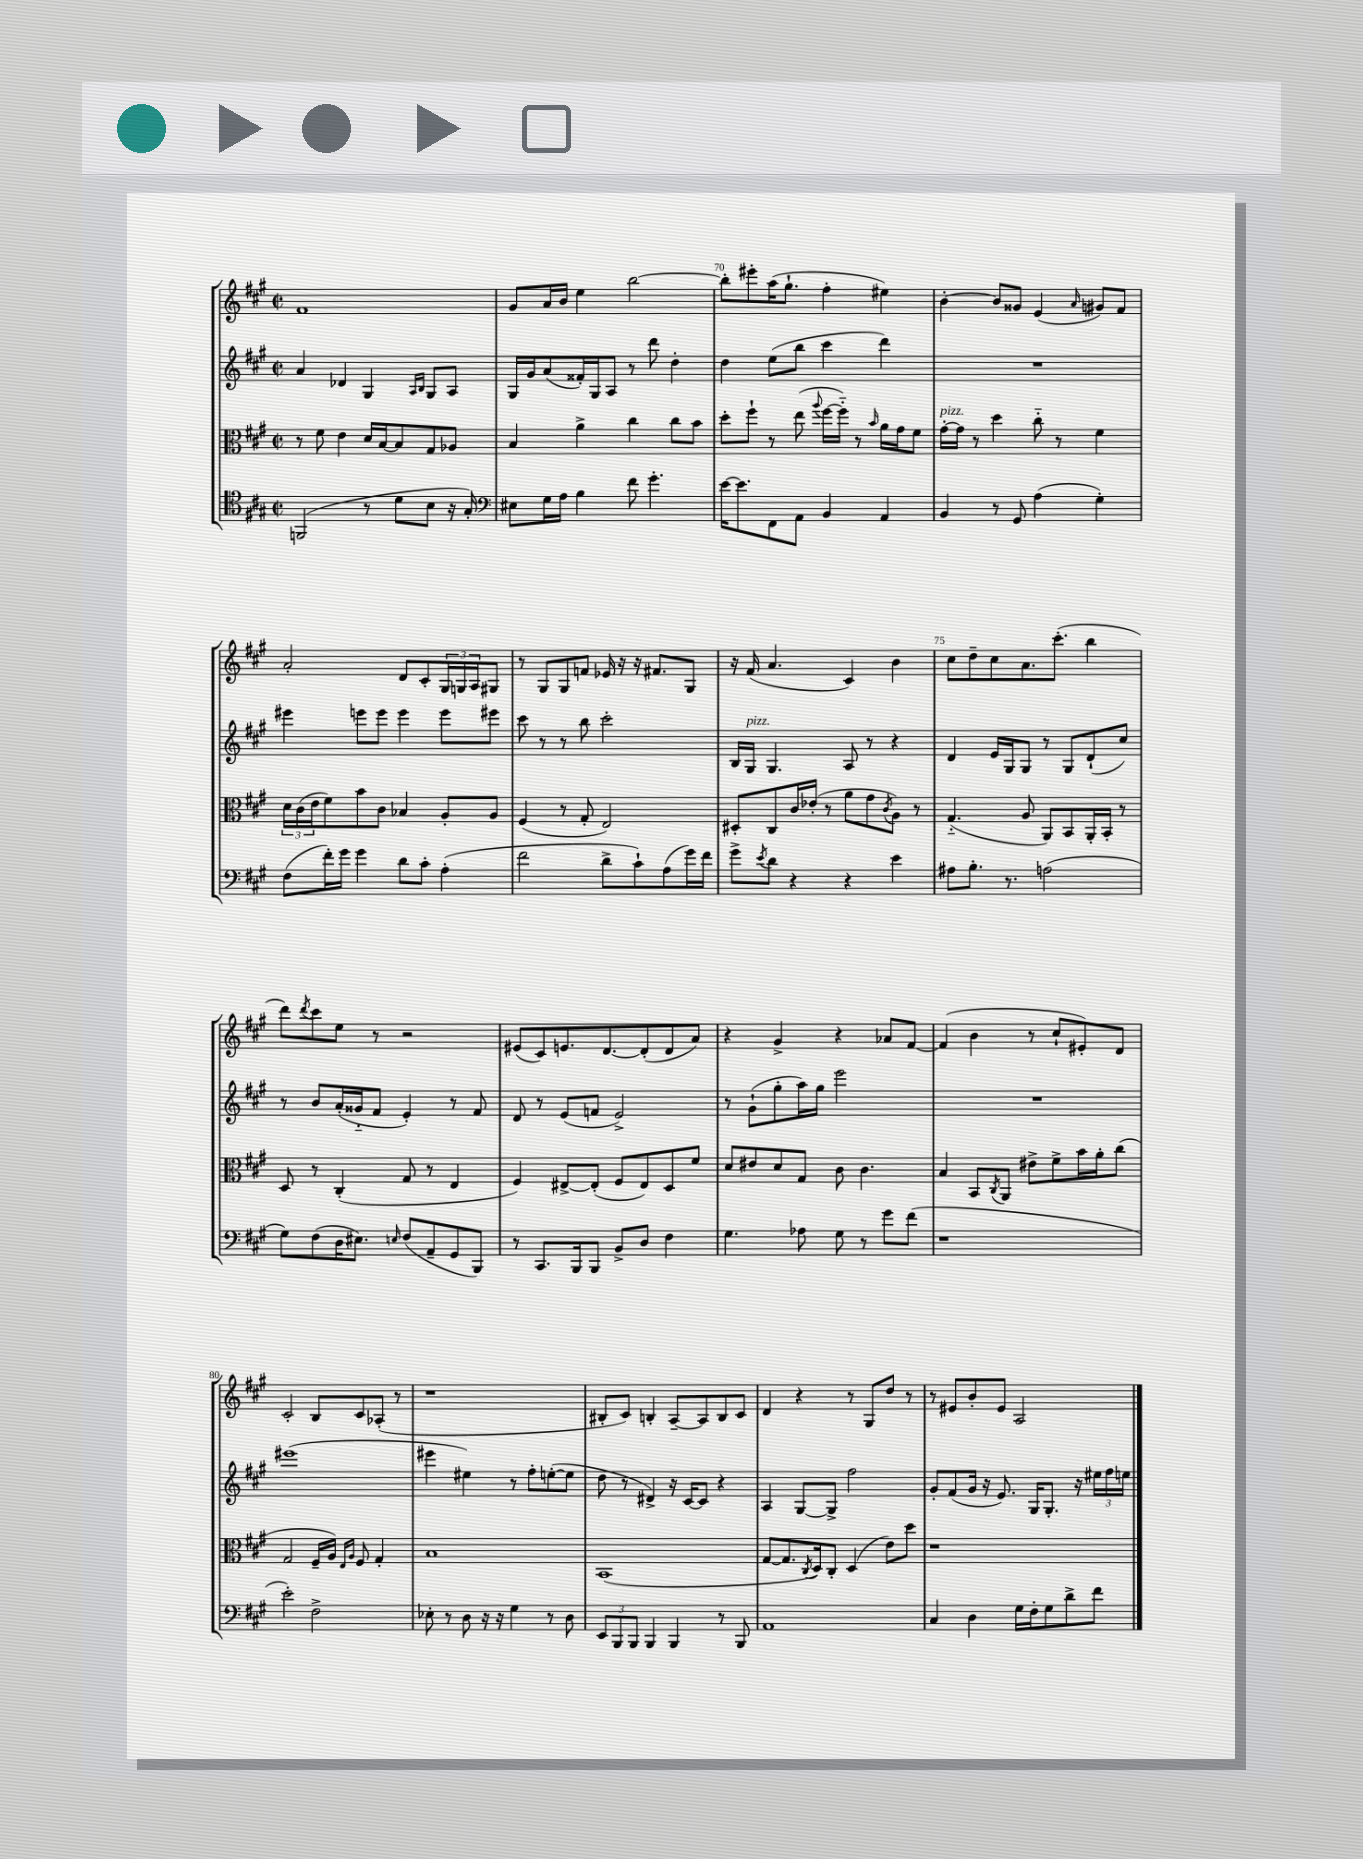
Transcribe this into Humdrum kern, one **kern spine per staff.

**kern	**kern	**kern	**kern
*staff4	*staff3	*staff2	*staff1
*clefC4	*clefC3	*clefG2	*clefG2
*k[f#c#g#]	*k[f#c#g#]	*k[f#c#g#]	*k[f#c#g#]
*M2/2	*M2/2	*M2/2	*M2/2
*met(c|)	*met(c|)	*met(c|)	*met(c|)
(2FF	8r	4a	1f#
.	8f#	.	.
.	4e	4d-	.
8r	16d	4G#	.
.	[16B	.	.
8d	8B]	.	.
.	.	16qqA	.
.	.	16qqB	.
8B	8G#	8G#	.
16r	8A-	8A	.
16G#')	.	.	.
=	=	=	=
*clefF4	*	*	*
8E#	4B	16G#	8g#
.	.	16g#	.
16G#	.	(8a	16a
16A	.	.	16b
4B	4a^	16f##')	4ee
.	.	16G#	.
.	.	8A	.
8f#	4cc#	8r	[2bb
4.g#'	.	8ddd	.
.	8cc#	4dd'	.
.	8b	.	.
=	=	=	=
[16e	8dd'	4dd	8bb']
8.e]	.	.	.
.	8ff#`	.	8eee#'
8FF#	8r	(8ee	(16aa
.	.	.	8.gg#`
8AA	(8ee	8bb	.
.	8qqaa	.	.
4BB	[16ff#	4ccc#	4ff#'
.	16ff#'~])	.	.
.	8r	.	.
.	16qqb	.	.
4AA	16a	4ddd)	4ee#)
.	16g#	.	.
.	8f#	.	.
=	=	=	=
4BB	[16g#'	1r	[4b'
.	16g#]	.	.
.	8r	.	.
8r	4dd	.	8b]
8GG#	.	.	8g##
(4A	8cc#'~	.	(4e
.	8r	.	.
.	.	.	16qqa
4G#')	4f#	.	8g#)
.	.	.	8f#
=	=	=	=
(8F#	24d	4eee#	2a'
.	(24c#	.	.
.	24e	.	.
16f#')	8f#)	.	.
16g#	.	.	.
4g#	8b	8eee	.
.	8c#	8eee	.
8d	4B-	4eee	8d
8c#'	.	.	8c#'
(4A'	8A'	8eee	24G#
.	.	.	24G
.	.	.	24A
.	8A	8eee#	8G#
=	=	=	=
2f#	(4F#	8ccc#	8r
.	.	8r	8G#
.	8r	8r	8G#
.	8G#'	8bb	8f
8d^	2E)	2ccc#'	16e-
.	.	.	16r
8c#`)	.	.	16r
.	.	.	8.f#
(8A	.	.	.
16g#)	.	.	8G#
16f#	.	.	.
=	=	=	=
8g#^	8D#'	16B	16r
.	.	16G#	(16f#
8qe	.	.	.
8d	8C#	4.G#	4.a
4r	16c#	.	.
.	(16e-'	.	.
.	8r	.	.
4r	8a	8A	4c#)
.	8g#	8r	.
.	8qc#	.	.
4e	8A)	4r	4b
.	8r	.	.
=	=	=	=
8A#	(4.G#'~	4d	8cc#
8.B'	.	.	8dd~
.	.	16e	8cc#
8.r	.	16G#	.
.	8A	8G#	8.a
(2A	8AA)	8r	.
.	.	.	(8.ccc#'
.	8BB	8G#	.
.	16AA'	(8d`	4bb
.	16BB'	.	.
.	8r	8cc#)	.
=	=	=	=
8G#)	8D	8r	8ddd)
.	.	.	8qddd
(8F#	8r	8b	8ccc#
16D	(4C#'	(16a'	8ee
8.E#)	.	16g##'~	.
.	.	8f#	8r
16qqE	.	.	.
(8F#	8G#	4e')	2r
8AA~	8r	.	.
8GG#	4E	8r	.
8BBB)	.	8f#	.
=	=	=	=
8r	4F#)	8d	(8e#
8.CC#	.	8r	8c#)
.	[8E#^	(8e	8.e
16BBB	.	.	.
8BBB	(8E#']	8f	.
.	.	.	[8.d
8BB^	8F#	2e^)	.
8D	8E#)	.	(8d']
4F#	8D	.	8d
.	8f#	.	8a)
=	=	=	=
4.G#	8d	8r	4r
.	8e#	(8g#`	.
.	8d	8gg#'	4g#^
8A-	8G#	16aa)	.
.	.	16gg#	.
8G#	8c#	2eee	4r
8r	4.c#	.	.
8g#	.	.	8a-
(8f#	.	.	[8f#
=	=	=	=
1r	4B	1r	(4f#]
.	8BB	.	4b
.	8qC#	.	.
.	8AA	.	.
.	8e#^	.	8r
.	8f#^	.	8cc#`
.	16b	.	8e#')
.	16a'	.	.
.	(8cc#	.	8d
=	=	=	=
2e')	2G#	(1eee#	2c#'
2F#^	16F#~	.	8B
.	16A)	.	.
.	16qqE	.	.
.	16qqA	.	.
.	8F#	.	8c#
.	4G#'	.	(8A-'
.	.	.	8r
=	=	=	=
8E-'	1B	4eee#	1r
8r	.	.	.
8D	.	4ee#)	.
16r	.	.	.
16r	.	.	.
4G#	.	8r	.
.	.	8ff#'	.
8r	.	([8ee'	.
8D	.	8ee]	.
=	=	=	=
12EE	(1BB	8dd	8B#'
12BBB	.	.	.
.	.	8r	8c#)
12BBB	.	.	.
4BBB	.	4d#^)	4B'
4BBB	.	16r	[8A~
.	.	[16c#	.
.	.	8c#]	8A]
8r	.	4r	8B
8BBB	.	.	8c#
=	=	=	=
1AA	[8G#	4A	4d
.	8.G#]	.	.
.	.	[8G#	4r
.	8qC#	.	.
.	16D)	.	.
.	8C#'	8G#^]	.
.	(4D	2ff#	8r
.	.	.	8G#
.	8e)	.	8dd
.	8dd	.	8r
=	=	=	=
4C#	1r	8g#'	8r
.	.	(8f#	8e#
4D	.	16g#	8b'
.	.	16r	.
.	.	8.e)	8e#
16G#	.	.	2A
16F#'	.	16G#	.
8G#	.	8.G#'	.
8d^	.	.	.
.	.	16r	.
8f#	.	24ee#	.
.	.	24ff#	.
.	.	24ee	.
==	==	==	==
*-	*-	*-	*-
